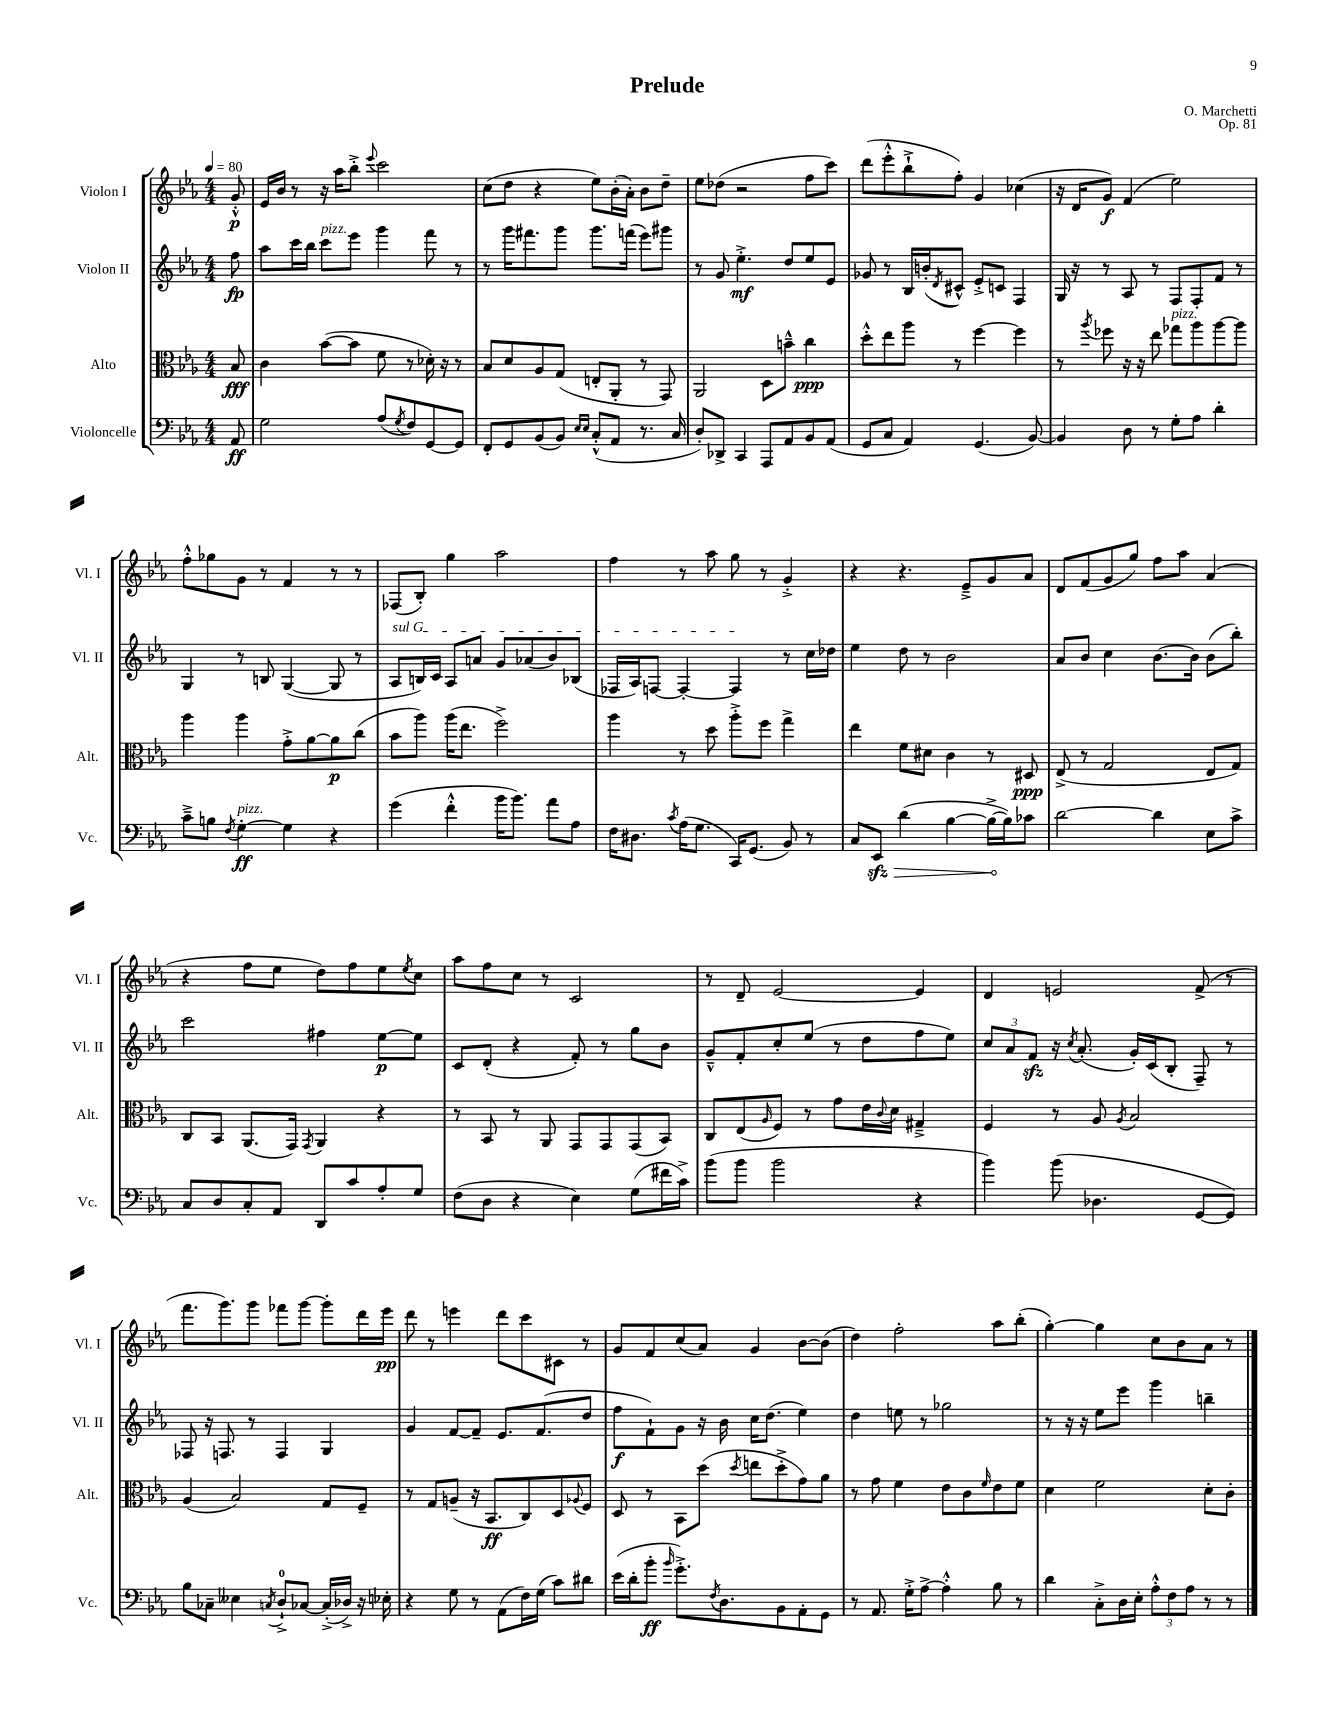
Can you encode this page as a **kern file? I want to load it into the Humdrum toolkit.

**kern	**dynam	**kern	**dynam	**kern	**dynam	**kern	**dynam
*part4	*part4	*part3	*part3	*part2	*part2	*part1	*part1
*staff4	*staff4	*staff3	*staff3	*staff2	*staff2	*staff1	*staff1
*I"Violoncelle	*	*I"Alto	*	*I"Violon II	*	*I"Violon I	*
*I'Vc.	*	*I'Alt.	*	*I'Vl. II	*	*I'Vl. I	*
*clefF4	*	*clefC3	*	*clefG2	*	*clefG2	*
*k[b-e-a-]	*	*k[b-e-a-]	*	*k[b-e-a-]	*	*k[b-e-a-]	*
*M4/4	*	*M4/4	*	*M4/4	*	*M4/4	*
*MM80	*	*MM80	*	*MM80	*	*MM80	*
=	=	=	=	=	=	=	=
8AA-/	ff	8B-/	fff	8ff\	fp	8g'^^/	p
=1	=1	=1	=1	=1	=1	=1	=1
2G\	.	4c\	.	8aa-\L	.	16e-/LL	.
.	.	.	.	.	.	16b-/JJ	.
.	.	.	.	16ccc\L	.	8r	.
.	.	.	.	16bb-\JJ	.	.	.
!	!	!	!	!LO:TX:a:i:t=pizz.	!	!	!
.	.	([8b-\L	.	8ccc\L	.	16r	.
.	.	.	.	.	.	16aa-\KL	.
.	.	8b-\J]	.	8eee-\J	.	8bb-'^\J	.
.	.	.	.	.	.	8qqeee-/	.
(8A-/L	.	8f\	.	4ggg\	.	2ccc\	.
8qG/	.	.	.	.	.	.	.
8F/)	.	8r	.	.	.	.	.
[8GG/	.	16d-X'\)	.	8fff\	.	.	.
.	.	16r	.	.	.	.	.
8GG/J]	.	8r	.	8r	.	.	.
=2	=2	=2	=2	=2	=2	=2	=2
8FF'/L	.	8B-/L	.	8r	.	(8cc\L	.
8GG/	.	8d/	.	16ggg\KL	.	8dd\J	.
.	.	.	.	8.fff#X\	.	.	.
(8BB-/	.	8A-/	.	.	.	4r	.
8BB-/J)	.	(8G/J	.	8ggg\J	.	.	.
16qqE-/LL	.	.	.	.	.	.	.
16qqE-/JJ	.	.	.	.	.	.	.
(8C'^^/L	.	8En'/L	.	8.ggg\L	.	8ee-\L)	.
8AA-/J	.	8AA-'/J	.	.	.	(16b-'\L	.
.	.	.	.	(16fffn\Jk	.	16a-'\JJ)	.
8.r	.	8r	.	8eee-\L)	.	8b-\L	.
.	.	8GG/)	.	8ggg#X\J	.	8dd~\J	.
16C/	.	.	.	.	.	.	.
=3	=3	=3	=3	=3	=3	=3	=3
8D'/L)	.	2AA-/	.	8r	.	8ee-\L	.
8DD-X^/J	.	.	.	8g/	.	(8dd-X\J	.
4CC/	.	.	.	4.ee-'^\	mf	2r	.
8AAA-/L	.	8D\L	.	.	.	.	.
8AA-/	.	8bn~^^\J	.	8dd/L	.	.	.
8BB-/	.	4cc\	ppp	8ee-/	.	8ff\L	.
(8AA-/J	.	.	.	8e-/J	.	8ccc\J)	.
=4	=4	=4	=4	=4	=4	=4	=4
8GG/L	.	8dd'^^\L	.	8g-X/	.	(8ddd\L	.
8C/J	.	8ee-\	.	8r	.	8eee-'^^\	.
4AA-/)	.	8aa-\J	.	16B-/LL	.	8bb-`^\	.
.	.	.	.	(16bn'/J	.	.	.
.	.	.	.	8qd/	.	.	.
.	.	8r	.	8c#X^^/J)	.	8ff'\J)	.
(4.GG/	.	[4ff\	.	8e-'^/L	.	4g/	.
.	.	.	.	8cn/J	.	.	.
.	.	4ff\]	.	4F/	.	(4cc-X\	.
[8BB-/)	.	.	.	.	.	.	.
=5	=5	=5	=5	=5	=5	=5	=5
4BB-/]	.	8r	.	16G/	.	16r	.
.	.	.	.	16r	.	16d/KL	.
.	.	8qaa-/	.	.	.	.	.
.	.	8ff-X\	.	8r	.	8g/J)	f
8D\	.	16r	.	8A-/	.	(4f/	.
.	.	16r	.	.	.	.	.
8r	.	8ee-\	.	8r	.	.	.
!	!	!LO:TX:a:i:t=pizz.	!	!	!	!	!
8G'\L	.	8gg-X\L	.	8F/L	.	2ee-\)	.
8A-\J	.	8aa-\	.	8F'/	.	.	.
4d'\	.	[8aa-\	.	8f/J	.	.	.
.	.	8aa-\J]	.	8r	.	.	.
!!LO:LB:g=z
=6	=6	=6	=6	=6	=6	=6	=6
8c~^\L	.	4aa-\	.	4G/	.	8ff'^^\L	.
8Bn\J	.	.	.	.	.	8gg-X\	.
8qF/	.	.	.	.	.	.	.
!LO:TX:a:i:t=pizz.	!	!	!	!	!	!	!
[4G'\	ff	4aa-\	.	8r	.	8g\J	.
.	.	.	.	8Bn/	.	8r	.
4G\]	.	8g'^\L	.	([4G/	.	4f/	.
.	.	[8a-\	.	.	.	.	.
4r	.	8a-\]	p	8G/]	.	8r	.
.	.	(8cc\J	.	8r	.	8r	.
=7	=7	=7	=7	=7	=7	=7	=7
!	!	!	!	!LO:TX:a:i:t=sul G	!	!	!
(4g\	.	8b-\L	.	8A-/L	.	(8F-X/L	.
.	.	8aa-\J)	.	16Bn/L)	.	8B-'/J)	.
.	.	.	.	16c/JJ	.	.	.
4f'^^\	.	(16aa-\KL	.	8A-/L	.	4gg\	.
.	.	8.ee-\J	.	.	.	.	.
.	.	.	.	8an/J	.	.	.
16b-\KL	.	2ff^\)	.	8g/L	.	2aa-\	.
8.b-\J)	.	.	.	.	.	.	.
.	.	.	.	(8a-X/	.	.	.
8a-\L	.	.	.	8b-/)	.	.	.
8A-\J	.	.	.	(8B-X/J	.	.	.
=8	=8	=8	=8	=8	=8	=8	=8
16F\KL	.	4aa-\	.	16F-X/LL	.	4ff\	.
8.D#X\J	.	.	.	16A-/J)	.	.	.
.	.	.	.	[8Fn/J	.	.	.
8qc/	.	.	.	.	.	.	.
(16A-\KL	.	8r	.	4F'/_	.	8r	.
8.G\J	.	.	.	.	.	.	.
.	.	8dd\	.	.	.	8aa-\	.
16CC/KL)	.	8aa-'^\L	.	4F/]	.	8gg\	.
(8.GG/J	.	.	.	.	.	.	.
.	.	8ff\J	.	.	.	8r	.
8BB-/)	.	4gg^\	.	8r	.	4g'^/	.
8r	.	.	.	16cc\LL	.	.	.
.	.	.	.	16dd-X\JJ	.	.	.
=9	=9	=9	=9	=9	=9	=9	=9
8C/L	.	4ee-\	.	4ee-\	.	4r	.
!	!LO:HP:b	!	!	!	!	!	!
8EE-zz/J	>	.	.	.	.	.	.
(4d\	.	8f\L	.	8dd\	.	4.r	.
.	.	8d#X\J	.	8r	.	.	.
[4B-\	.	4c\	.	2b-\	.	.	.
.	.	.	.	.	.	8e-~^/L	.
16B-^\LL_	.	8r	.	.	.	8g/	.
16B-\J])	]	.	.	.	.	.	.
8c-X\J	.	8D#X/	ppp	.	.	8a-/J	.
=10	=10	=10	=10	=10	=10	=10	=10
[2d\	.	(8E-^/	.	8a-/L	.	8d/L	.
.	.	8r	.	8b-/J	.	(8f/	.
.	.	2G/	.	4cc\	.	8g/	.
.	.	.	.	.	.	8gg/J)	.
4d\]	.	.	.	[8.b-\L	.	8ff\L	.
.	.	.	.	.	.	8aa-\J	.
.	.	.	.	16b-\Jk]	.	.	.
8E-\L	.	8E-/L	.	(8b-\L	.	(4a-/	.
8c^\J	.	8G/J)	.	8bb-'\J)	.	.	.
!!LO:LB:g=z
=11	=11	=11	=11	=11	=11	=11	=11
8C/L	.	8C/L	.	2ccc\	.	4r	.
8D/	.	8BB-/J	.	.	.	.	.
8C'/	.	(8.AA-/L	.	.	.	8ff\L	.
8AA-/J	.	.	.	.	.	8ee-\J	.
.	.	16GG/Jk)	.	.	.	.	.
.	.	8qGG/	.	.	.	.	.
8DD/L	.	4AA-/	.	4ff#X\	.	8dd\L)	.
8c/	.	.	.	.	.	8ff\	.
8A-'/	.	4r	.	[8ee-\L	p	8ee-\	.
.	.	.	.	.	.	8qee-/	.
8G/J	.	.	.	8ee-\J]	.	8cc\J	.
=12	=12	=12	=12	=12	=12	=12	=12
(8F\L	.	8r	.	8c/L	.	8aa-\L	.
8D\J	.	8BB-/	.	(8d'/J	.	8ff\	.
4r	.	8r	.	4r	.	8cc\J	.
.	.	8AA-/	.	.	.	8r	.
4E-\)	.	8GG/L	.	8f'/)	.	2c/	.
.	.	8GG/	.	8r	.	.	.
(8G\L	.	(8GG/	.	8gg\L	.	.	.
16f#X\L	.	8BB-/J)	.	8b-\J	.	.	.
16c^\JJ)	.	.	.	.	.	.	.
=13	=13	=13	=13	=13	=13	=13	=13
(8b-\L	.	8C/L	.	8g~^^/L	.	8r	.
8b-\J	.	(8E-/	.	8f'/	.	8d~/	.
.	.	16qqA-/	.	.	.	.	.
2b-\	.	8F/J)	.	8cc'/	.	[2e-/	.
.	.	8r	.	(8ee-/J	.	.	.
.	.	8g\L	.	8r	.	.	.
.	.	16e-\L	.	8dd\L	.	.	.
.	.	8qqc/	.	.	.	.	.
.	.	16d\JJ	.	.	.	.	.
4r	.	4G#X~^/	.	8ff\	.	4e-/]	.
.	.	.	.	8ee-\J)	.	.	.
=14	=14	=14	=14	=14	=14	=14	=14
4b-\)	.	4F/	.	12cc/L	.	4d/	.
.	.	.	.	12a-/	.	.	.
.	.	.	.	12fzz/J	.	.	.
(8b-\	.	8r	.	16r	.	2en/	.
.	.	.	.	8qcc/	.	.	.
.	.	.	.	(8.a-'/	.	.	.
4.D-X\	.	8A-/	.	.	.	.	.
.	.	8qA-/	.	.	.	.	.
.	.	2B-/	.	16g'/LL)	.	.	.
.	.	.	.	(16c/J	.	.	.
.	.	.	.	8B-'/J	.	.	.
[8GG/L	.	.	.	8F~/)	.	(8f^/	.
8GG/J])	.	.	.	8r	.	8r	.
!!LO:LB:g=z
=15	=15	=15	=15	=15	=15	=15	=15
8B-\L	.	(4A-/	.	8F-X/	.	8.fff\L	.
8C-X~\J	.	.	.	16r	.	.	.
.	.	.	.	8.Fn/	.	8.ggg\)	.
4E--X\	.	2B-/)	.	.	.	.	.
.	.	.	.	8r	.	8ggg\J	.
8qCn/	.	.	.	.	.	.	.
8D`^/L	.	.	.	4F/	.	8fff-X\L	.
[8C-X/J	.	.	.	.	.	[8ggg\J	.
(16C-'^/LL]	.	8G/L	.	4G/	.	8ggg'\L]	.
16D-X^/JJ)	.	.	.	.	.	.	.
16r	.	8F~/J	.	.	.	16ddd\L	.
16E-X'\	.	.	.	.	.	16eee-\JJ	pp
=16	=16	=16	=16	=16	=16	=16	=16
4r	.	8r	.	4g/	.	8ddd\	.
.	.	8G/L	.	.	.	8r	.
8G\	.	(8An~/J	.	[8f/L	.	4eeen\	.
8r	.	16r	.	8f~/J]	.	.	.
.	.	8.BB-/L	ff	.	.	.	.
(8AA-\L	.	.	.	8.e-/L	.	8ddd\L	.
16F\L)	.	8C/)	.	.	.	8ccc\	.
(16G\JJ	.	.	.	(8.f/	.	.	.
8c\L)	.	8D/	.	.	.	8c#X\J	.
.	.	8qqA-X/	.	.	.	.	.
8d#X\J	.	8F/J	.	8dd/J	.	8r	.
=17	=17	=17	=17	=17	=17	=17	=17
(16e-\LL	.	8D/	.	8ff\L	f	8g/L	.
16d'\J	.	.	.	.	.	.	.
8b-'\J	ff	8r	.	8f`\)	.	8f/	.
16qqb-/	.	.	.	.	.	.	.
8.g'^\L)	.	8BB-\L	.	8g\J	.	(8cc/	.
.	.	(8dd\J	.	16r	.	8a-/J)	.
8qF/	.	.	.	.	.	.	.
8.D\	.	.	.	16b-\	.	.	.
.	.	8qdd/	.	.	.	.	.
.	.	8een\L	.	16cc\KL	.	4g/	.
.	.	.	.	(8.dd\J	.	.	.
8BB-\	.	8dd'^\	.	.	.	.	.
8AA-'\	.	8g\)	.	4ee-\)	.	[8b-\L	.
8GG\J	.	8a-\J	.	.	.	(8b-\J]	.
=18	=18	=18	=18	=18	=18	=18	=18
8r	.	8r	.	4dd\	.	4dd\)	.
8.AA-/	.	8g\	.	.	.	.	.
.	.	4f\	.	8een\	.	2ff'\	.
16G'^\KL	.	.	.	.	.	.	.
[8A-^\J	.	.	.	8r	.	.	.
4A-'^^\]	.	8e-\L	.	2gg-X\	.	.	.
.	.	8c\	.	.	.	.	.
.	.	16qqf/	.	.	.	.	.
8B-\	.	8e-\	.	.	.	8aa-\L	.
8r	.	8f\J	.	.	.	(8bb-'\J	.
=19	=19	=19	=19	=19	=19	=19	=19
4d\	.	4d\	.	8r	.	[4gg'\)	.
.	.	.	.	16r	.	.	.
.	.	.	.	16r	.	.	.
8C'^\L	.	2f\	.	8ee-\L	.	4gg\]	.
16D\L	.	.	.	8eee-\J	.	.	.
16E-'\JJ	.	.	.	.	.	.	.
12A-'^^\L	.	.	.	4ggg\	.	8cc\L	.
12F\	.	.	.	.	.	.	.
.	.	.	.	.	.	8b-\	.
12A-\J	.	.	.	.	.	.	.
8r	.	8d'\L	.	4bbn~\	.	8a-\J	.
8r	.	8c'\J	.	.	.	8r	.
==	==	==	==	==	==	==	==
*-	*-	*-	*-	*-	*-	*-	*-
